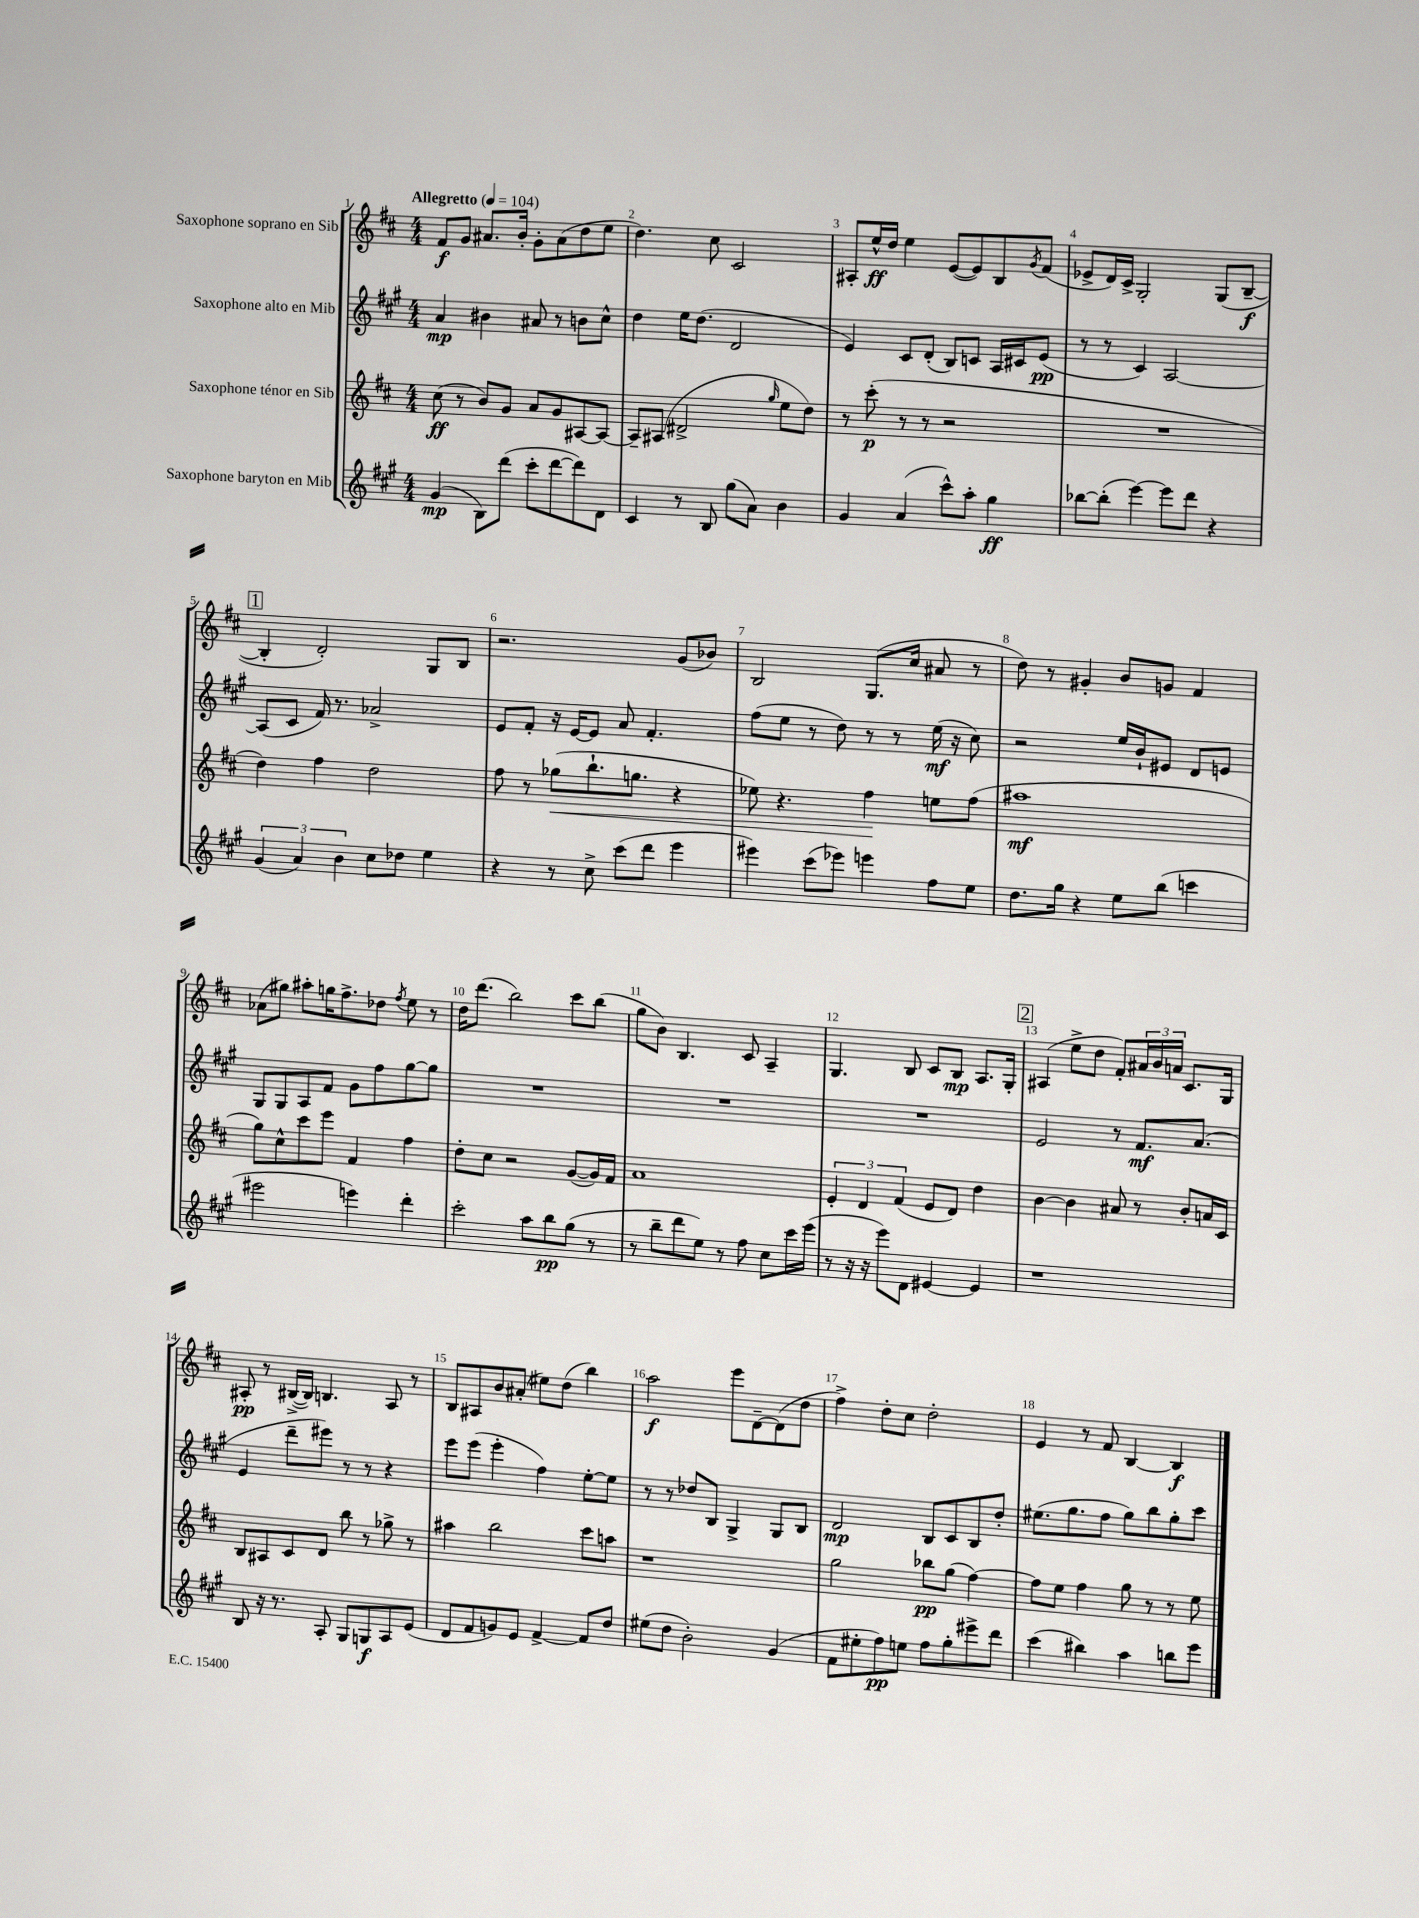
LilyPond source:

<<
\new StaffGroup <<
\new Staff = "s0" \with { instrumentName = "Saxophone soprano en Sib" } {
    \clef treble \key d \major \numericTimeSignature \time 4/4 \tempo "Allegretto" 4 = 104
    fis'8\f g'8 ais'8. b'16-. g'8-. ais'8( d''8 e''8 |
    d''4.) cis''8 cis'2 |
    ais8-. e''16-^\ff d''16 e''4 e'8~( e'8) b8 \acciaccatura { g'8 } fis'8( |
    ees'8-> d'16) cis'16-> g2-. g8( b8~--\f |
    \mark \markup { \box "1" } b4-. d'2-.) g8 b8 |
    r2. g'8( bes'8) |
    b2 g8.( cis''16 ais'8 r8 |
    d''8) r8 gis'4-. b'8 g'8 fis'4 |
    aes'8( gis''8) ais''8-. g''16 fis''8.-> des''8 \acciaccatura { fis''8 } e''8 r8 |
    d''16 d'''8.( b''2) cis'''8 b''8( |
    g''8 b'8) b4. cis'8 a4-- |
    g4. b8 cis'8 b8\mp a8. g16-. |
    \mark \markup { \box "2" } ais4( e''8-> d''8 fis'8-.) \tuplet 3/2 { ais'16 b'16 a'16 } cis'8. g16 |
    ais8-.\pp r8 bis16~->( bis16) b4. ais8 r8 |
    b8 ais8 b'8 ais'8-.( eis''8) d''8( b''4) |
    a''2\f e'''8 d'8~-- d'8( d''8 |
    fis''4->) d''8-. cis''8 d''2-. |
    e'4 r8 fis'8 b4~ b4\f \bar "|." |
}
\new Staff = "s1" \with { instrumentName = "Saxophone alto en Mib" } {
    \clef treble \key a \major \numericTimeSignature \time 4/4
    a'4\mp bis'4 ais'8 r8 b'8 cis''8-^ |
    d''4 e''16 d''8.( d'2 |
    e'4) cis'8 d'8-.( b8) c'8 a16 cis'16 e'8\pp( |
    r8 r8 cis'4) a2~ |
    \mark \markup { \box "1" } a8( cis'8 fis'16) r8. aes'2-> |
    e'8 fis'8-. r16 e'16~ e'8 a'8 fis'4.-. |
    fis''8( e''8 r8 d''8) r8 r8 e''16\mf( r16 cis''8) |
    r2 e''16 b'16-! eis'8 d'8 e'8 |
    gis8 gis8 a8 fis'8 gis'8 fis''8 gis''8~ gis''8 |
    R1 |
    R1 |
    R1 |
    \mark \markup { \box "2" } e'2 r8 fis'8.\mf a'8.( |
    e'4 d'''8-- eis'''8) r8 r8 r4 |
    e'''8 e'''8( e'''4-. fis''4) e''8~-. e''8 |
    r8 r8 des''8 b8 gis4-> gis8 b8 |
    d'2\mp b8 cis'8 b8 d''8-. |
    eis''8.( gis''8. fis''8 gis''8) b''8 gis''8-. cis'''8 \bar "|." |
}
\new Staff = "s2" \with { instrumentName = "Saxophone ténor en Sib" } {
    \clef treble \key d \major \numericTimeSignature \time 4/4
    cis''8\ff( r8 b'8) g'8 a'8 g'8 ais8~ ais8~ |
    ais8-- ais8( dis'2-> \grace { g''16 } e''8 d''8) |
    r8 cis'''8-.\p( r8 r8 r2 |
    R1 |
    \mark \markup { \box "1" } d''4) fis''4 d''2 |
    fis''8 r8 ges''8\<( b''8.-! g''8. r4 |
    ees''8) r4. fis''4\! e''8 fis''8( |
    ais''1\mf |
    g''8) cis''8-^ cis'''8 e'''8 fis'4 fis''4 |
    d''8-. cis''8 r2 g'8~( g'16) fis'16 |
    a'1 |
    \tuplet 3/2 { e'4-. d'4 fis'4( } e'8 d'8) d''4 |
    \mark \markup { \box "2" } b'4~ b'4 ais'8 r8 b'8-. a'16 cis'16 |
    b8 ais8 cis'8 d'8 b''8 r8 ges''8-> r8 |
    ais''4 b''2 cis'''8 a''8 |
    r1 |
    g''2 bes''8\pp g''8( fis''4~) |
    fis''8 e''8 fis''4 g''8 r8 r8 e''8 \bar "|." |
}
\new Staff = "s3" \with { instrumentName = "Saxophone baryton en Mib" } {
    \clef treble \key a \major \numericTimeSignature \time 4/4
    gis'4\mp( b8) d'''8( cis'''8-. d'''8~ d'''8) d'8 |
    cis'4 r8 b8 gis''8( a'8) b'4 |
    gis'4 a'4( cis'''8-^) a''8-. gis''4\ff |
    bes''8~ bes''8-.( e'''4~) e'''8 d'''8 r4 |
    \mark \markup { \box "1" } \tuplet 3/2 { gis'4( a'4) b'4 } cis''8 des''8 e''4 |
    r4 r8 cis''8-> cis'''8( d'''8 e'''4 |
    eis'''4) cis'''8( ees'''8) e'''4 fis''8 e''8 |
    d''8. gis''16 r4 e''8 b''8( c'''4 |
    eis'''2 e'''4) d'''4-. |
    cis'''2-. a''8 b''8\pp gis''8( r8 |
    r8 b''8-- d'''8 e''8) r8 fis''8 cis''8 cis'''16 e'''16( |
    r8 r16 r16 e'''8) d'8 eis'4~ eis'4 |
    \mark \markup { \box "2" } r1 |
    b8 r16 r8. a8-. gis8 g8\f a8 e'8( |
    d'8 fis'8 g'8) e'8 fis'4~-> fis'8 d''8 |
    eis''8( d''8 b'2-.) gis'4( |
    fis'8 eis''8-. fis''8\pp) e''8 fis''8 gis''8-. eis'''8-> d'''8 |
    cis'''4( bis''4) a''4 b''8 e'''8 \bar "|." |
}
>>
>>
\layout { \context { \Score \override BarNumber.break-visibility = ##(#f #t #t) barNumberVisibility = #all-bar-numbers-visible } }
